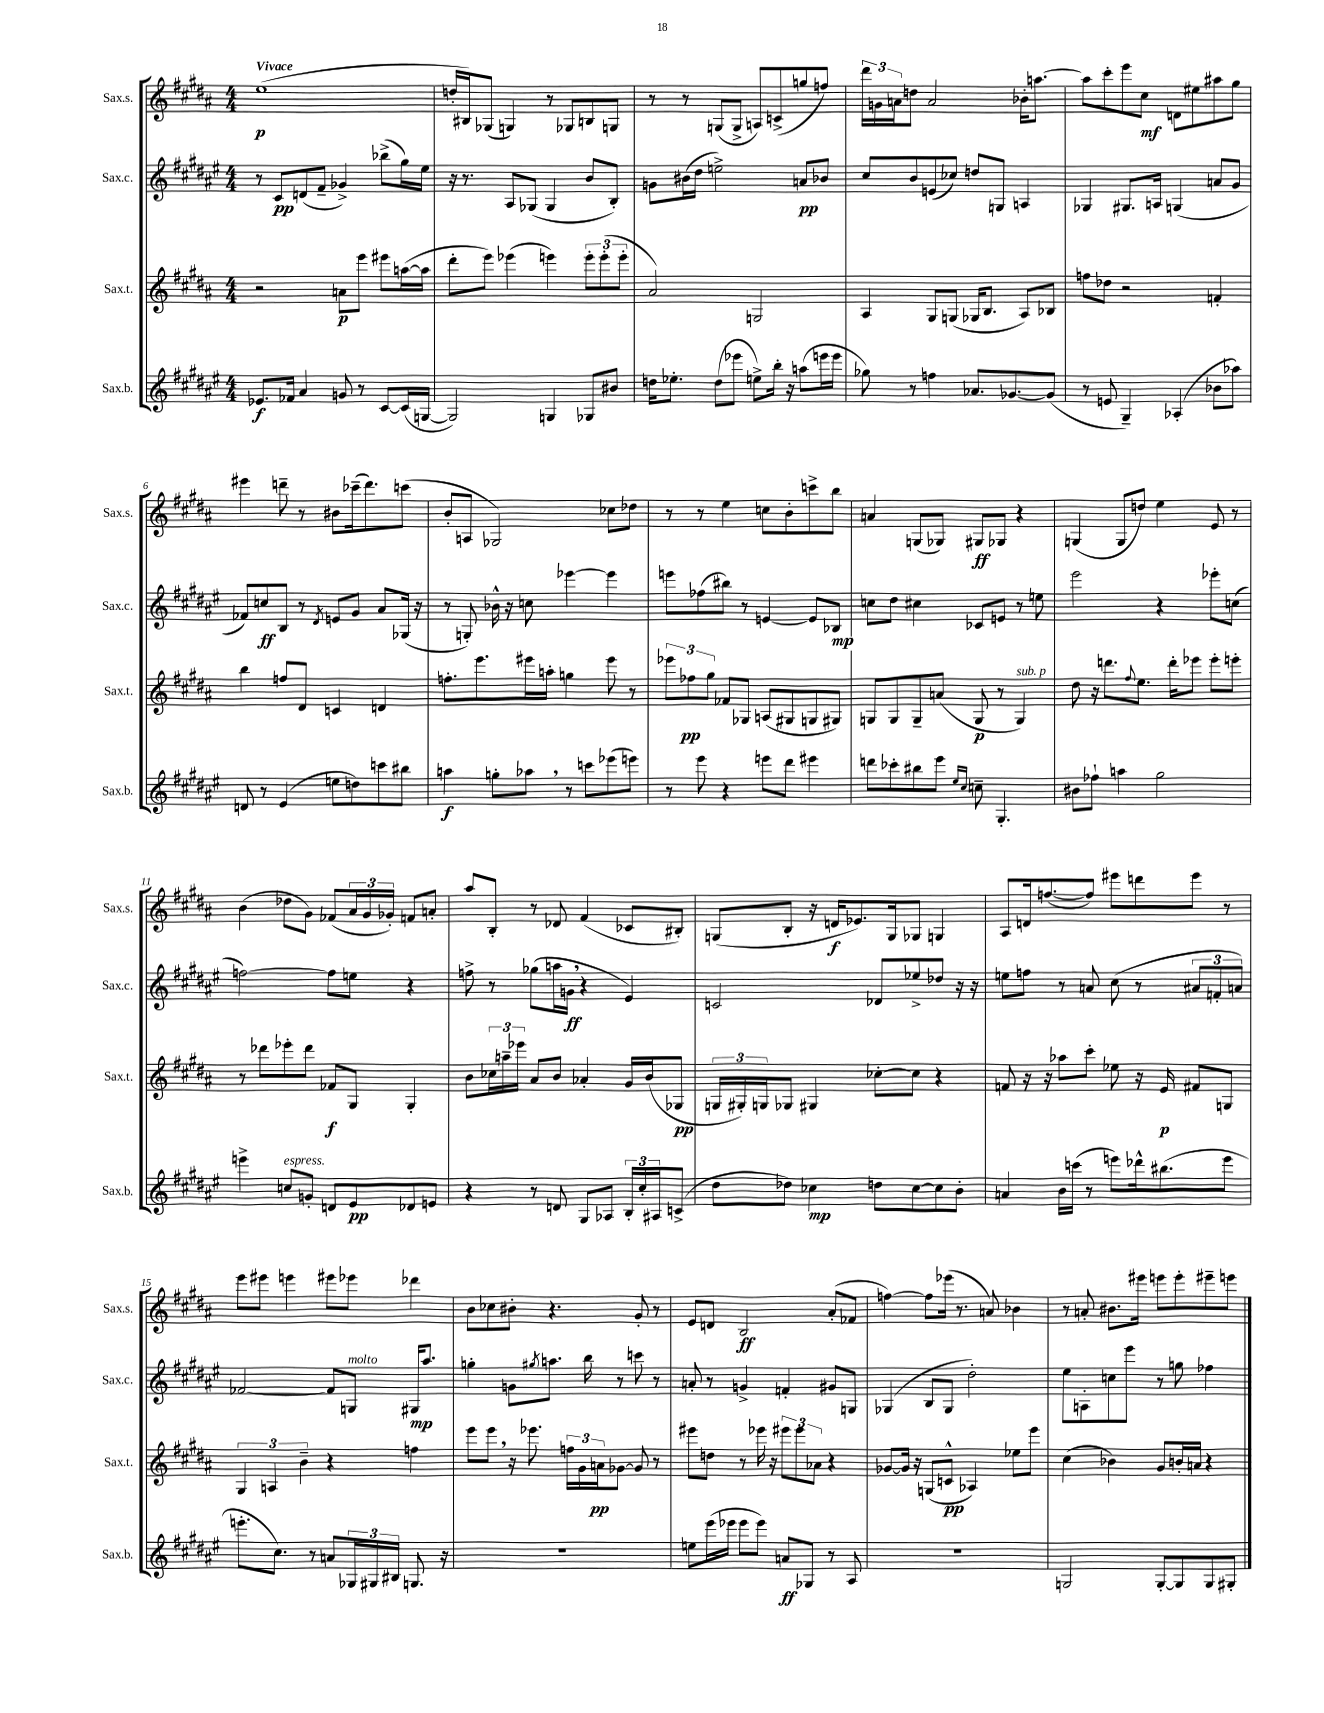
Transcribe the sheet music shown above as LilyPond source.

<<
\new StaffGroup <<
\new Staff = "s0" \with { instrumentName = "Sax.s." shortInstrumentName = "Sax.s." } {
    \clef treble \key b \major \numericTimeSignature \time 4/4 \tempo "Vivace"
    e''1\p( |
    d''16-. bis16) ges8( g4) r8 ges8 b8 g8 |
    r8 r8 g8( g8-> a8) c'8->( g''8 f''8) |
    \tuplet 3/2 { dis'''16 g'16 a'16 } d''8 a'2 bes'16-. a''8.~ |
    a''8 cis'''8-. e'''8 cis''8\mf d'8 eis''8 ais''8 gis''8 |
    eis'''4 d'''8-- r8 bis'8 ces'''16--( d'''8.) c'''8( |
    b'8-. a8 ges2) ces''8 des''8 |
    r8 r8 e''4 c''8 b'8-. c'''8-> b''8 |
    a'4 g8( ges8) gis8\ff ges8 r4 |
    g4( g8 d''8) e''4 e'8 r8 |
    b'4( des''8 gis'8) fes'8( \tuplet 3/2 { ais'16 gis'16 ges'16-.) } f'8 a'8-. |
    ais''8 b8-. r8 des'8 fis'4( ces'8 bis8-.) |
    g8( b8-. r16 d'16\f ees'8.) g16 ges8 g4 |
    ais8 d'16 f''8.~( f''8) eis'''8 d'''8 eis'''8 r8 |
    e'''8 eis'''8 e'''4 eis'''8 ees'''8 des'''4 |
    b'8 ces''8 bis'8-. r4. gis'8-. r8 |
    e'8 d'8 b2\ff ais'8-.( fes'8 |
    f''4~) f''8 ees'''16( r8. a'8) bes'4 |
    r8 a'8-. bis'8. eis'''16 e'''8 e'''8-. eis'''8-- e'''8 \bar "|." |
}
\new Staff = "s1" \with { instrumentName = "Sax.c." shortInstrumentName = "Sax.c." } {
    \clef treble \key fis \major \numericTimeSignature \time 4/4
    r8 cis'8\pp d'8( fis'8-- ges'4->) bes''8->( gis''16) eis''16 |
    r16 r8. ais8 ges8( ges4 b'8 b8-.) |
    g'8 bis'16( dis''16 e''2->) a'8\pp bes'8 |
    cis''8 b'8 e'8( ces''8) d''8 g8 a4 |
    ges4 gis8. a16 g4( a'8 gis'8 |
    fes'8) c''8\ff b8 r8 \acciaccatura { dis'8 } e'8 gis'8 ais'8 ges16( r16 |
    r8 g8-.) bes'16-^ r16 c''8 ees'''4~ ees'''4 |
    e'''8 fes''8( bis''8) r8 e'4~ e'8 bes8\mp |
    c''8 dis''8 cis''4 ces'8 e'8 r8 e''8 |
    eis'''2 r4 ees'''8-. c''8( |
    f''2~) f''8 e''8 r4 |
    f''8-> r8 ges''8( a''16 g'16\ff \breathe r4 eis'4) |
    c'2 des'8 ees''8-> des''8 r16 r16 |
    e''8 f''8 r8 a'8 cis''8( r8 \tuplet 3/2 { ais'8 f'8-. a'8) } |
    fes'2~ fes'8 g8^\markup { \italic "molto" } gis16\mp ais''8. |
    g''4-. g'8 \acciaccatura { gis''8 } a''8. b''16 r8 c'''8 r8 |
    a'8-. r8 g'4-> f'4-. gis'8 g8 |
    ges4( b8 ges8 dis''2-.) |
    eis''8 a8-. c''8 eis'''8 r8 g''8 fes''4 \bar "|." |
}
\new Staff = "s2" \with { instrumentName = "Sax.t." shortInstrumentName = "Sax.t." } {
    \clef treble \key b \major \numericTimeSignature \time 4/4
    r2 a'8\p e'''8 eis'''8 a''16~( a''16 |
    dis'''8-. e'''8) ees'''4( e'''4) \tuplet 3/2 { e'''8-. e'''8-.( e'''8-. } |
    ais'2) g2 |
    ais4 gis8 g8( ges16 b8. ais8) bes8 |
    f''8 des''8 r2 f'4-. |
    b''4 f''8 dis'8 c'4 d'4 |
    f''8.-. e'''8. eis'''16 a''16-. g''4 eis'''8 r8 |
    \tuplet 3/2 { ees'''8 fes''8\pp gis''8 } fes'8 ges8 a8( gis8 g8 gis8) |
    g8 g8 g8-- a'8( g8\p r8 g4^\markup { \italic "sub. p" }) |
    dis''8 r16 d'''8. \appoggiatura { fis''8 } e''8. d'''16-. ees'''8 ees'''8-. e'''8-. |
    r8 des'''8 ees'''8-. des'''8 fes'8\f gis8 gis4-. |
    b'8 \tuplet 3/2 { ces''16 a''16-- ees'''16 } ais'8 b'8 aes'4-. gis'16 b'16( ges8\pp |
    \tuplet 3/2 { g16 gis16-.) g16 } ges8 gis4 ces''8~-. ces''8 r4 |
    f'8 r16 r16 aes''8 cis'''8-. ees''8 r16 e'16\p fis'8 g8 |
    \tuplet 3/2 { gis4 a4 b'4-- } r4 f''4 |
    e'''8 e'''8 \breathe r16 ees'''8. \tuplet 3/2 { f''16 gis'16 a'16\pp } ges'8~ ges'8 r8 |
    eis'''8 d''8 r8 ees'''16 r16 \tuplet 3/2 { eis'''8 eis'''8 aes'8 } r4 |
    ges'8~ ges'16 r16 g8( c'8-^\pp aes4) ees''8 e'''8 |
    cis''4( bes'4) gis'8 b'16-. a'16 r4 \bar "|." |
}
\new Staff = "s3" \with { instrumentName = "Sax.b." shortInstrumentName = "Sax.b." } {
    \clef treble \key fis \major \numericTimeSignature \time 4/4
    ees'8.\f fes'16 ais'4 g'8 r8 cis'8~ cis'16( g16~ |
    g2) g4 ges8 bis'8 |
    d''16 ees''8.-. d''8( ees'''8 e''8->) b''16-. r16 a''8( e'''16 e'''16 |
    ges''8) r8 f''4 aes'8. ges'8.~ ges'8( |
    r8 e'8 gis4--) aes4-.( bes'8 aes''8) |
    d'8 r8 eis'4( e''8 d''8) c'''8 bis''8 |
    a''4\f g''8-. aes''8 \breathe r8 c'''8 ees'''8( e'''8) |
    r8 eis'''8 r4 e'''8 dis'''8 eis'''4 |
    d'''8 ces'''8-. bis''8 eis'''8 \grace { eis''16 cis''16 } c''8-- gis4.-. |
    bis'8 fes''8-! a''4 gis''2 |
    e'''4-> c''8^\markup { \italic "espress." } g'8-. d'8 eis'8\pp des'8 e'8 |
    r4 r8 d'8 gis8 aes8 \tuplet 3/2 { b16-. cis''16-. ais16 } c'8->( |
    dis''8 des''8) ces''4\mp d''8 ces''8~ ces''8 b'8-. |
    a'4 b'16 c'''16( r8 e'''8) des'''16-^ bis''8.( e'''8 |
    e'''8.-. cis''8.) r8 a'8 \tuplet 3/2 { ges16 gis16 bis16 } g8. r16 |
    R1 |
    e''8 eis'''16( ees'''16 ees'''8 ees'''8) a'8\ff ges8 r8 ais8 |
    R1 |
    g2 g8~-. g8 g8 gis8-. \bar "|." |
}
>>
>>
